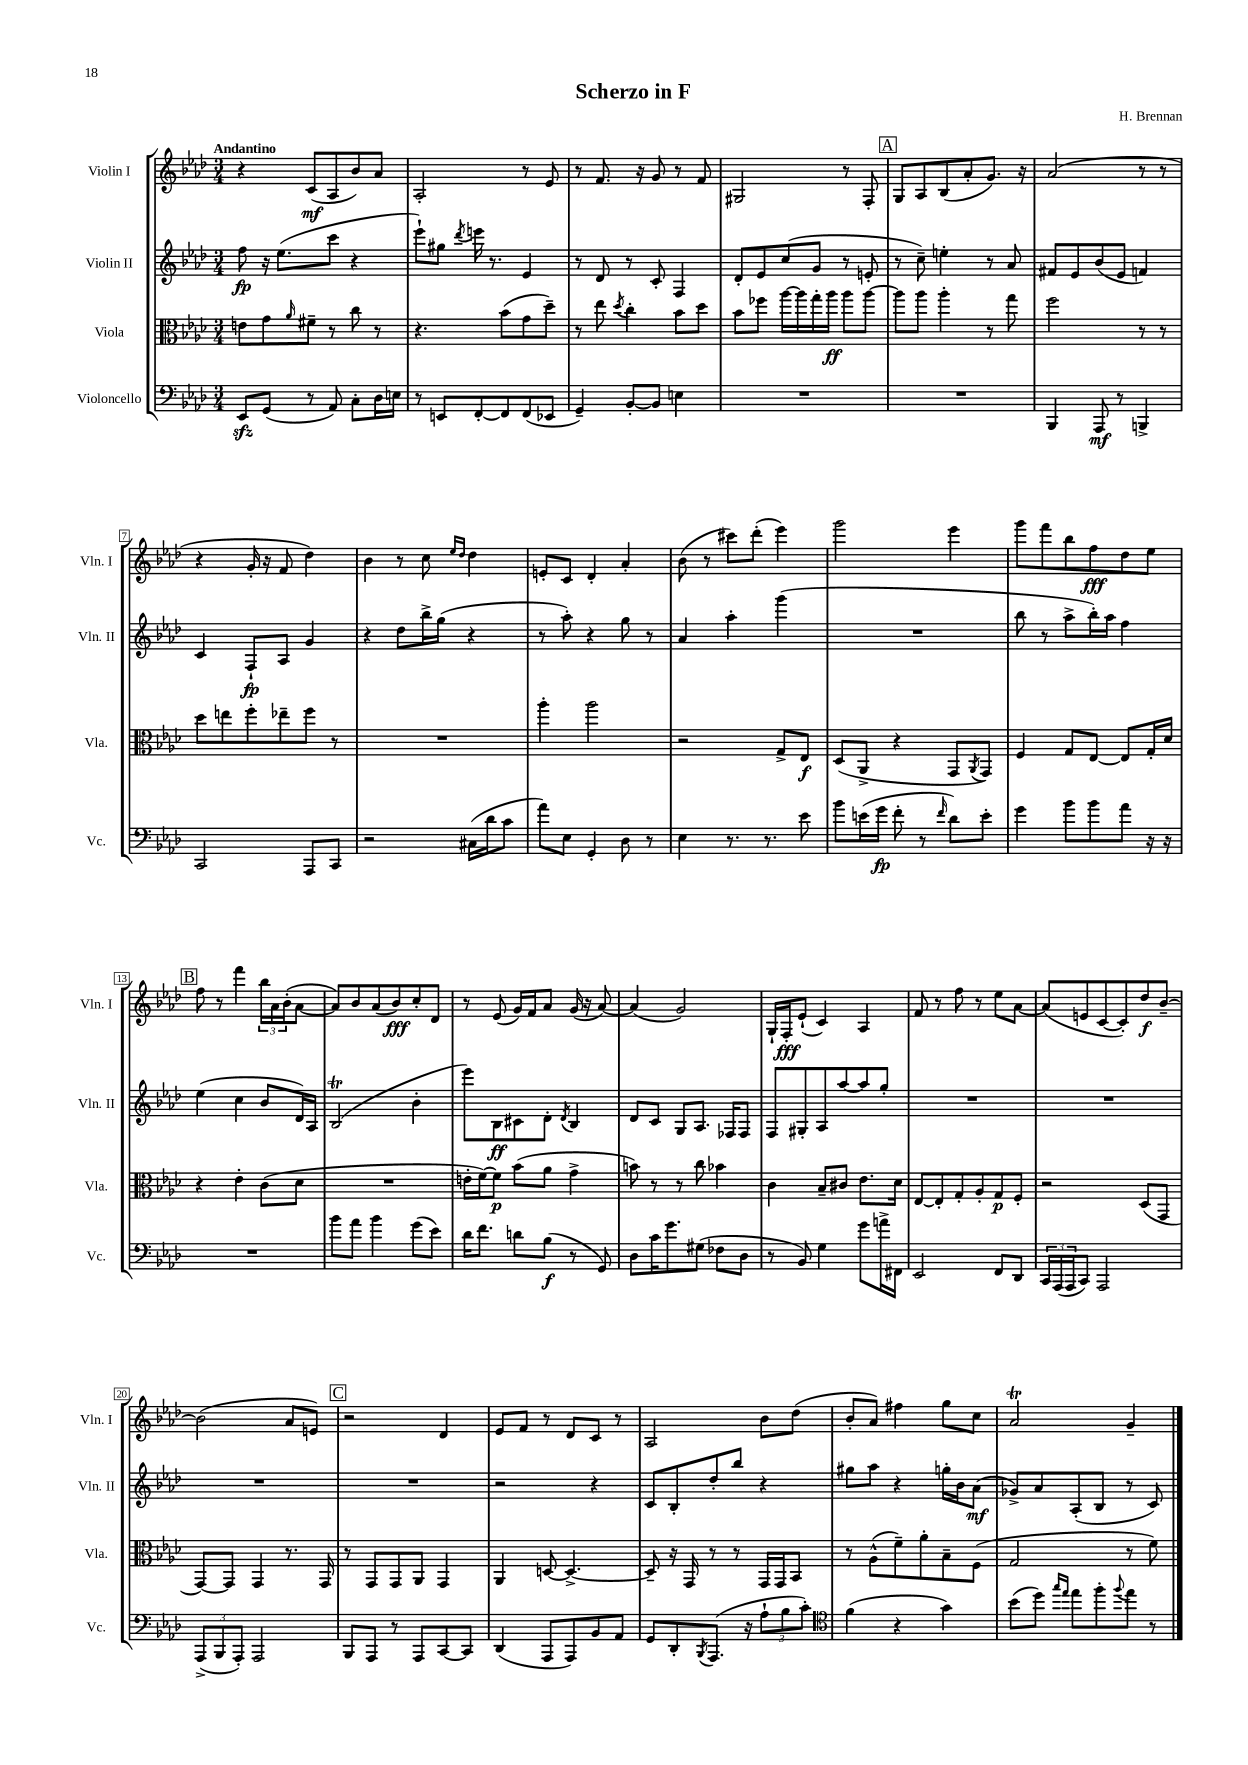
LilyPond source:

\header { title = "Scherzo in F" composer = "H. Brennan" }
<<
\new StaffGroup <<
\new Staff = "s0" \with { instrumentName = "Violin I" shortInstrumentName = "Vln. I" } {
    \clef treble \key aes \major \numericTimeSignature \time 3/4 \tempo "Andantino"
    r4 c'8\mf( aes8 bes'8) aes'8 |
    aes2-. r8 ees'8 |
    r8 f'8. r16 g'8 r8 f'8 |
    gis2 r8 f8-. |
    \mark \markup { \box "A" } g8 aes8 bes8( aes'8-. g'8.) r16 |
    aes'2( r8 r8 |
    r4 g'16-. r16 f'8 des''4) |
    bes'4 r8 c''8 \grace { ees''16 des''16 } des''4 |
    e'8-. c'8 des'4-. aes'4-. |
    bes'8( r8 cis'''8) des'''8-.( ees'''4) |
    g'''2 ees'''4 |
    g'''8 f'''8 bes''8 f''8\fff des''8 ees''8 |
    \mark \markup { \box "B" } f''8 r8 f'''4 \tuplet 3/2 { bes''16 aes'16 bes'16-.( } aes'8~ |
    aes'8) bes'8 aes'8( bes'8\fff) c''8-. des'8 |
    r8 ees'8( g'16) f'16 aes'8 g'16( r16 aes'8~) |
    aes'4( g'2) |
    g16-! f16-.\fff ees'8-!( c'4) aes4 |
    f'8 r8 f''8 r8 ees''8 aes'8~ |
    aes'8( e'8 c'8~ c'8-.) des''8\f bes'8~-- |
    bes'2( aes'8 e'8) |
    \mark \markup { \box "C" } r2 des'4 |
    ees'8 f'8 r8 des'8 c'8 r8 |
    aes2 bes'8 des''8( |
    bes'8-. aes'8) fis''4 g''8 c''8 |
    aes'2\trill g'4-- \bar "|." |
}
\new Staff = "s1" \with { instrumentName = "Violin II" shortInstrumentName = "Vln. II" } {
    \clef treble \key aes \major \numericTimeSignature \time 3/4
    f''8\fp r16 ees''8.( c'''8 r4 |
    ees'''8-!) gis''8 \acciaccatura { des'''8 } e'''16 r8. ees'4 |
    r8 des'8 r8 c'8-. f4 |
    des'8-. ees'8 c''8( g'8 r8 e'8-. |
    \mark \markup { \box "A" } r8 c''8--) e''4-. r8 aes'8 |
    fis'8 ees'8 bes'8( ees'8 f'4) |
    c'4 f8-!\fp aes8 g'4 |
    r4 des''8 bes''16-> g''16( r4 |
    r8 aes''8-.) r4 g''8 r8 |
    aes'4 aes''4-. g'''4( |
    R2. |
    bes''8 r8 aes''8-> bes''16-.) aes''16 f''4 |
    \mark \markup { \box "B" } ees''4( c''4 bes'8 des'16) aes16 |
    bes2\trill( bes'4-. |
    ees'''8) bes8\ff cis'8 des'8-. \acciaccatura { des'8 } bes4 |
    des'8 c'8 g8 aes8. fes16 fes8 |
    f8 gis8-. aes8 aes''8~ aes''8 g''8-. |
    R2. |
    R2. |
    R2. |
    \mark \markup { \box "C" } R2. |
    r2 r4 |
    c'8 bes8-. des''8-. bes''8 r4 |
    gis''8 aes''8 r4 g''16-. bes'16 aes'8\mf( |
    ges'8->) aes'8 aes8-.( bes8 r8 c'8) \bar "|." |
}
\new Staff = "s2" \with { instrumentName = "Viola" shortInstrumentName = "Vla." } {
    \clef alto \key aes \major \numericTimeSignature \time 3/4
    e'8 g'8 \grace { aes'16 } fis'8-- r8 c''8 r8 |
    r4. bes'8( g'8 des''8--) |
    r8 ees''8 \acciaccatura { des''8 } c''4-. bes'8 des''8 |
    bes'8 fes''8 aes''16~ aes''16 g''16-. aes''16\ff aes''8 aes''8~ |
    \mark \markup { \box "A" } aes''8 aes''8 aes''4-. r8 g''8 |
    f''2 r8 r8 |
    des''8 e''8 f''8-. ees''8-- f''8 r8 |
    R2. |
    aes''4-. aes''2 |
    r2 g8-> ees8\f |
    des8( aes,8-> r4 g,8 \acciaccatura { aes,8 } g,8) |
    f4 g8 ees8~ ees8 g16-. des'16 |
    \mark \markup { \box "B" } r4 ees'4-. c'8( des'8 |
    R2. |
    e'16-. f'16~) f'8\p bes'8( aes'8 g'4-> |
    b'8) r8 r8 c''8 bes'4 |
    c'4 bes8-- cis'8 ees'8. des'16 |
    ees8~ ees8-. g8-. aes8-. g8\p f8-. |
    r2 des8( g,8 |
    g,8~) g,8 g,4 r8. g,16 |
    \mark \markup { \box "C" } r8 g,8 g,8 aes,8 g,4 |
    aes,4 d8~ d4.~-> |
    d8-- r16 g,16 r8 r8 g,16 g,16 bes,8 |
    r8 aes8-^( f'8--) aes'8-. bes8-- f8( |
    g2 r8 f'8) \bar "|." |
}
\new Staff = "s3" \with { instrumentName = "Violoncello" shortInstrumentName = "Vc." } {
    \clef bass \key aes \major \numericTimeSignature \time 3/4
    ees,8\sfz g,8( r8 aes,8) c8-. des16 e16 |
    r8 e,8 f,8~-. f,8 f,8( ees,8 |
    g,4--) bes,8~-. bes,8 e4 |
    R2. |
    \mark \markup { \box "A" } R2. |
    bes,,4 aes,,8\mf r8 b,,4-> |
    c,2 aes,,8 c,8 |
    r2 cis16( des'16 c'8 |
    aes'8) ees8 g,4-. des8 r8 |
    ees4 r8. r8. ees'8 |
    bes'8 e'16( g'16\fp f'8-. r8 \grace { f'16 } des'8) e'8-. |
    g'4 bes'8 bes'8 aes'8 r16 r16 |
    \mark \markup { \box "B" } R2. |
    bes'8 aes'8 bes'4 g'8( ees'8) |
    des'16 f'8. d'8 bes8\f( r8 g,8) |
    des8 c'16 g'8. gis8( fes8 des8 |
    r8 bes,8) g4 g'8 a'16-> fis,16 |
    ees,2 f,8 des,8 |
    \tuplet 3/2 { c,16 aes,,16( aes,,16 } c,8) aes,,2 |
    \tuplet 3/2 { aes,,8->( bes,,8 aes,,8-.) } aes,,2 |
    \mark \markup { \box "C" } bes,,8 aes,,8 r8 aes,,8 c,8~ c,8 |
    des,4( aes,,8 aes,,8) bes,8 aes,8 |
    g,8 des,8-. \acciaccatura { bes,,8 } aes,,8.( r16 \tuplet 3/2 { aes8-! bes8 c'8-.) } |
    \clef tenor f'4( r4 g'4) |
    bes'8( des''8) \grace { g''16 ees''16 } ees''8 f''8-. \appoggiatura { f''8 } ees''8 r8 \bar "|." |
}
>>
>>
\layout { \context { \Score \override BarNumber.stencil = #(make-stencil-boxer 0.1 0.3 ly:text-interface::print) } }
